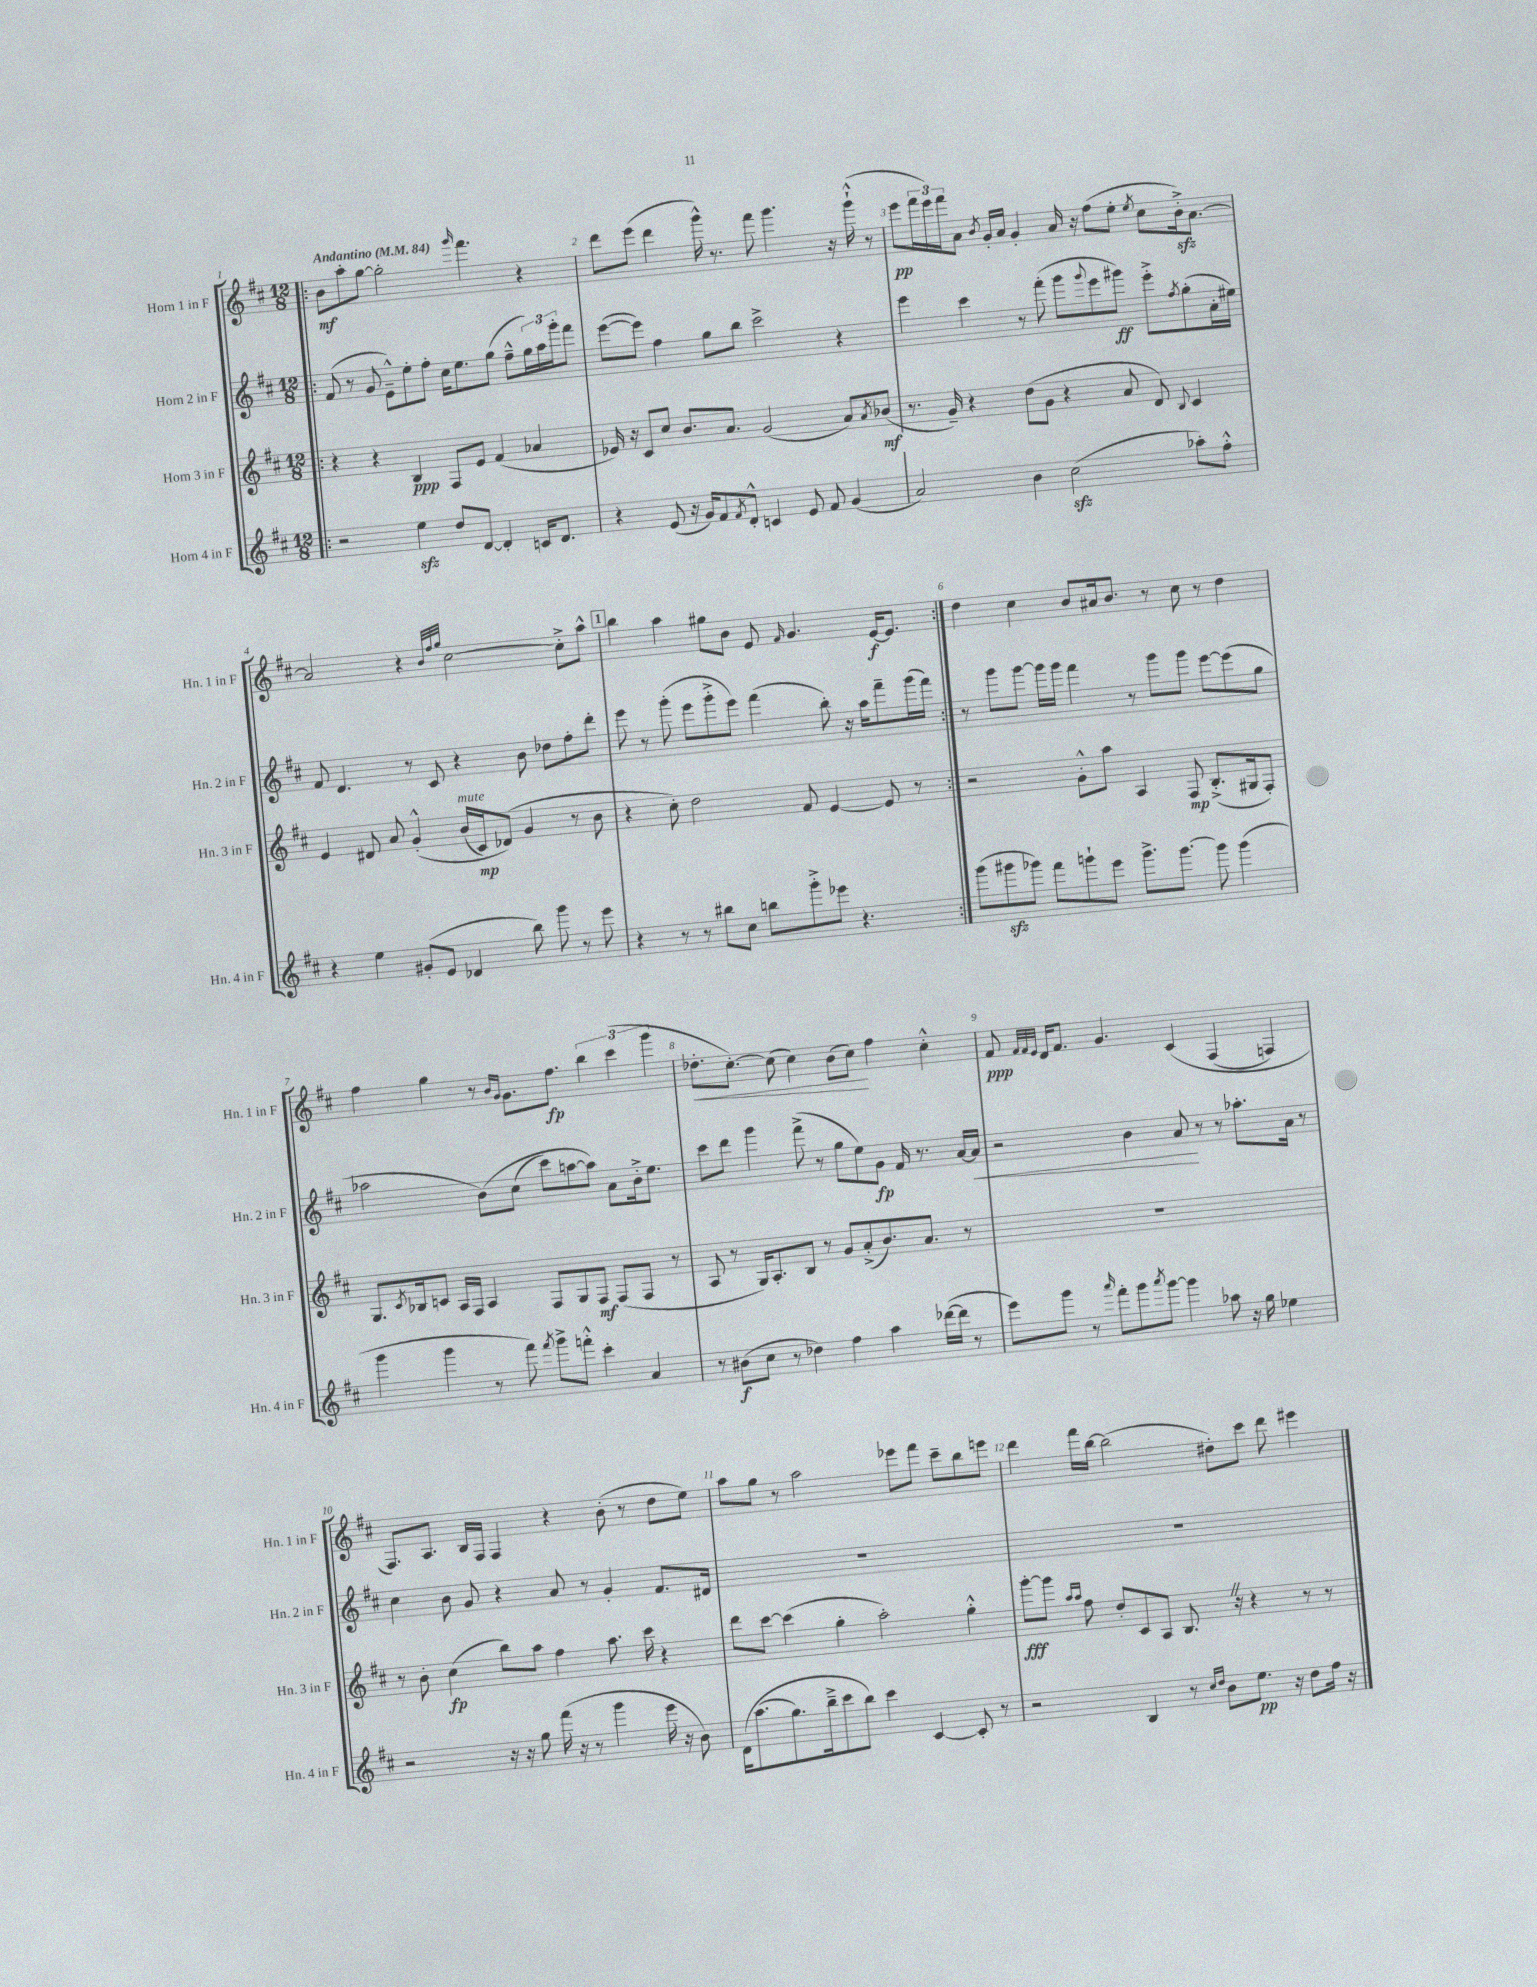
<<
\new StaffGroup <<
\new Staff = "s0" \with { instrumentName = "Horn 1 in F" shortInstrumentName = "Hn. 1 in F" } {
    \clef treble \key d \major \numericTimeSignature \time 12/8 \tempo "Andantino" 4 = 84
    \repeat volta 2 { \bar ".|:" b'8\mf a''8-. g''8~ g''2-. \grace { g'''16 } fis'''4. r4 |
    d'''8 e'''8( d'''4 g'''16-^) r8. fis'''8 g'''4. r16 g'''16-!-^( r8 |
    e'''8\pp \tuplet 3/2 { fis'''16 e'''16) fis'''16 } a'8 \acciaccatura { b'8 } g'16-. a'16 g'4-. a'16 r16 fis''8( e''8-. \acciaccatura { e''8 } cis''8 b'16-.->\sfz) a'8.~ |
    a'2 r4 \grace { b'32 fis''32 g''32 } cis''2~ cis''8-.-> a''8-^ |
    \mark \markup { \box "1" } b''4 a''4 gis''8 b'8 e'8 \grace { fis'16 } g'4. e'16~\f e'8. | }
    d''4 cis''4 b'8 ais'16 b'8. r8 cis''8 r8 d''4 |
    fis''4 g''4 r8 \grace { b'16 g'16 } g'8. fis''8.\fp \tuplet 3/2 { b''4 cis'''4( g'''4 } |
    des''8.-.\< cis''8.~-.) cis''8( cis''4) b'8( cis''8\!) fis''4 cis''4-.-^ |
    fis'8\ppp \grace { fis'32 fis'32 e'32 } d'16 fis'8. g'4. cis'4\( fis4( f4) |
    fis8.\) a8. b16 fis16 fis4 r4 b'8-.( r8 d''8 e''8) |
    a''8 g''8 r8 a''2 ees'''8 fis'''8 cis'''8-- b''8 e'''8 |
    d'''4 fis'''16 b''16~ b''2( dis''8-.) cis'''8 d'''8 eis'''4 \bar "|." |
}
\new Staff = "s1" \with { instrumentName = "Horn 2 in F" shortInstrumentName = "Hn. 2 in F" } {
    \clef treble \key d \major \numericTimeSignature \time 12/8
    \repeat volta 2 { \bar ".|:" fis'8( r8 g'8 e'8---^) e''8-. fis''8-. cis''16 e''8. g''8( fis''8---^ \tuplet 3/2 { g''16) a''16 g'''16-. } fis'''8 |
    e'''8~( e'''8) fis''4 g''8 b''8 cis'''2-> r4 |
    e'''4 cis'''4 r8 fis'''8-.( g'''8 \appoggiatura { g'''8 } e'''8 gis'''8\ff) e'''8-.-> \acciaccatura { fis''8 } g''8-.( a'16-. eis''16) |
    fis'8 d'4. r8 cis'8 r4 b'8 des''8 fis''8-. d'''8-. |
    \mark \markup { \box "1" } e'''8 r8 g'''8-.( e'''8 g'''8-.-> e'''8) fis'''4( b''8-.) r16 a''16 fis'''8-- g'''16( fis'''16) | }
    r8 g'''8 g'''8~ g'''16 g'''16 fis'''4 r8 g'''8 g'''8 e'''8~ e'''8( g''8 |
    aes''2 b'8)\( cis''8( cis'''8) a''8~ a''8\) a'8 b'16-.-> e''8. |
    cis'''8 d'''8 g'''4 fis'''8->( r8 g''8 e''8) g'8\fp fis'16 r8. a'16~ a'16\< |
    r2 b'4 a'8\! r8 r8 aes''8.-. a'16 r8 |
    cis''4 b'8 g'8 r4 a'8 r8 g'4-. fis'8. dis'16 |
    R1. |
    R1. \bar "|." |
}
\new Staff = "s2" \with { instrumentName = "Horn 3 in F" shortInstrumentName = "Hn. 3 in F" } {
    \clef treble \key d \major \numericTimeSignature \time 12/8
    \repeat volta 2 { \bar ".|:" r4 r4 b4\ppp fis8 e'8 fis'4( aes'4 |
    ees'16) r16 cis'8 cis''8 b'8. a'8. g'2( a'8) \acciaccatura { a'8 } bes'8\mf( |
    r8. g'16--) r4 d''8( g'8 r4 a'8 d'8) \appoggiatura { b8 } cis'4 |
    e'4 dis'8 a'8 g'4-.-^\( b'16^\markup { \italic "mute" }( cis'16\mp) des'8(\) g'4 r8 b'8 |
    \mark \markup { \box "1" } r4 cis''8-.) d''2 fis'8 e'4~ e'8 r8 | }
    r2 g'8-.-^ a''8 a4 fis8\mp b8.-.->( gis16 fis8-.) |
    g8. \acciaccatura { cis'8 } bes16 c'8 a16 fis16 a4 fis8 g8 fis8\mf fis8( fis8 r8 |
    a8 r8 g16) a8.-. b8 r8 g'8 a'8-.->( b'8.) a'8. r8 |
    R1. |
    r8 b'8-. cis''4\fp( b''8) a''8 fis''4 a''8. cis'''16 r4 |
    d'''8 cis'''8~ cis'''4( g''4-. a''2-.) g''4-.-^ |
    g'''8~-.\fff g'''8 \grace { a''16 a''16 } fis''8 d''8-. cis'8 a8 b8. \once \override BreathingSign.text = \markup { \musicglyph "scripts.caesura.straight" } \breathe r16 r4 r8 r8 \bar "|." |
}
\new Staff = "s3" \with { instrumentName = "Horn 4 in F" shortInstrumentName = "Hn. 4 in F" } {
    \clef treble \key d \major \numericTimeSignature \time 12/8
    \repeat volta 2 { \bar ".|:" r2 e''4\sfz d''8 d'8~ d'4-. c'16 d'8. |
    r4 e'8( r16 g'16) fis'8 \acciaccatura { fis'8 } d'8-.-^ c'4 e'8 fis'8 g'4( |
    a'2) b'4 cis''2\sfz( aes''8-.) fis''8-.-^ |
    r4 e''4 gis'8-.( e'8 des'4 b''8) g'''8 r8 e'''8 |
    \mark \markup { \box "1" } r4 r8 r8 bis''8 cis''8 b''8 g'''8-.-> ees'''8 r4. | }
    g'''8( gis'''8\sfz ges'''8) fis'''8 g'''8-! e'''8 g'''8.-> g'''8.~ g'''8 g'''4( |
    g'''4 g'''4 r8 fis'''8) \acciaccatura { fis'''8 } g'''8-> f'''8-.-^ cis'''4-. a'4 |
    r8 bis'8\f( cis''8 r8 des''4) fis''4 a''4 des'''16~( des'''16 r8 |
    e'''8) g'''8 r8 \grace { a'''16 } fis'''8-. g'''8 \acciaccatura { a'''8 } g'''8~ g'''4 aes''8 r16 g''16 ees''4 |
    r2 r16 r16 g''8 fis'''16( r16 r8 g'''4 e'''16 r16 b'8) |
    d'16\( a''8.( g''8.) b''16---> cis'''8 b''8\) cis'''4 cis'4~ cis'8-. r8 |
    r2 b4 r8 \grace { cis''16 d''16 } b'8 e''8.\pp r16 d''8 fis''16 r16 \bar "|." |
}
>>
>>
\layout { \context { \Score \override BarNumber.break-visibility = ##(#f #t #t) barNumberVisibility = #all-bar-numbers-visible } }
